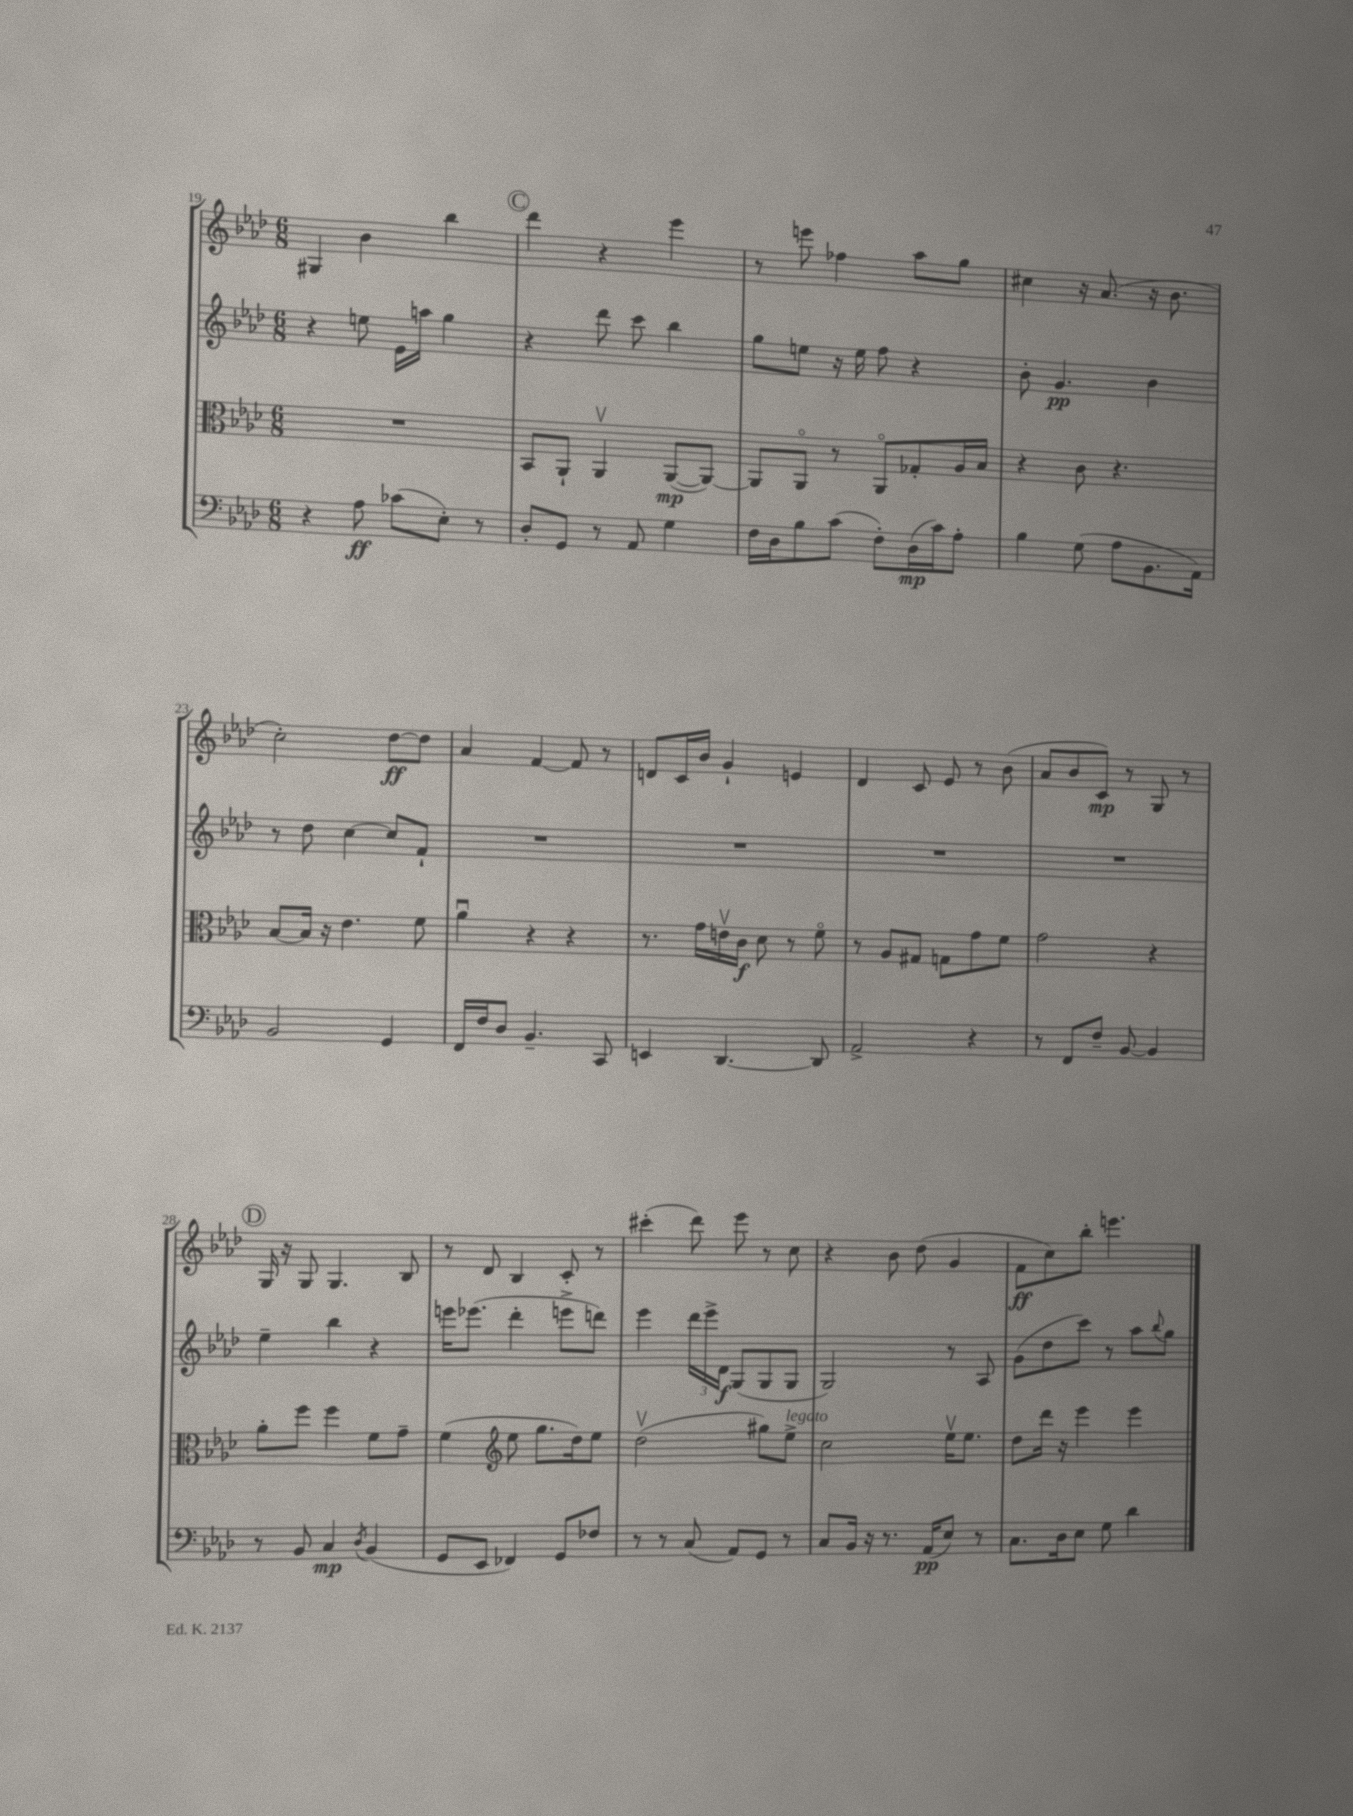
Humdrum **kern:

**kern	**kern	**kern	**kern
*staff4	*staff3	*staff2	*staff1
*clefF4	*clefC3	*clefG2	*clefG2
*k[b-e-a-d-]	*k[b-e-a-d-]	*k[b-e-a-d-]	*k[b-e-a-d-]
*M6/8	*M6/8	*M6/8	*M6/8
4r	2.r	4r	4G#
8A-	.	8ee	4b-
(8c-	.	16e-	.
.	.	16aa	.
8E-')	.	4gg	4bb-
8r	.	.	.
=	=	=	=
8D-'	8BB-	4r	4ddd-
8GG	8AA-`	.	.
8r	4AA-v	8ddd-	4r
8AA-	.	8ccc	.
4G	([8AA-	4bb-	4eee-
.	8AA-_)	.	.
=	=	=	=
16F	8AA-]	8gg	8r
16D-	.	.	.
8B-	8AA-o	8ee	8eee
(8c	8r	16r	4ff-
.	.	16ee	.
8F')	8AA-o	8ff	.
(16D-	8G-'	4r	8aa-
16c)	.	.	.
8A-'	16A-	.	8gg
.	16B-	.	.
=	=	=	=
4B-	4r	8b-'	4cc#
.	.	4.g	.
(8G	8c	.	16r
.	.	.	(8.a-
8A-	4.r	.	.
8.BB-	.	4b-	16r
.	.	.	8.b-
16AA-)	.	.	.
=	=	=	=
2BB-	[8B-	8r	2cc')
.	16B-]	8dd-	.
.	16r	.	.
.	4.e-	[4cc	.
4GG	.	8cc]	[8dd-
.	8f	8f`	8dd-]
=	=	=	=
16FF	4a-u	2.r	4a-
16F	.	.	.
8D-	.	.	.
4.BB-~	4r	.	[4f
.	4r	.	8f]
8CC	.	.	8r
=	=	=	=
4EE	8.r	2.r	8d
.	.	.	16c
.	16g	.	16b-
[4.DD-	16ev	.	4g`
.	16c	.	.
.	8d-	.	.
.	8r	.	4e
8DD-]	8fo	.	.
=	=	=	=
2AA-^	8r	2.r	4d-
.	8A-	.	.
.	8G#	.	8c
.	8G	.	8e-
4r	8g	.	8r
.	8f	.	(8b-
=	=	=	=
8r	2g	2.r	8a-
8FF	.	.	8b-
8F~	.	.	8c)
[8BB-	.	.	8r
4BB-]	4r	.	8G
.	.	.	8r
=	=	=	=
8r	8a-'	4ee-~	16G
.	.	.	16r
8BB-	8ff	.	8G
4C	4ff	4bb-	4.G
8qD-	.	.	.
(4BB-	8f	4r	.
.	8g~	.	8B-
=	=	=	=
8GG	(4f	16eee	8r
.	.	(8.eee-	.
8EE-	.	.	8d-
*	*clefG2	*	*
4FF-)	8ee-	4ddd-'	4B-
.	8.gg	.	.
8GG	.	8eee^	8c'
.	16dd-)	.	.
8F-	8ee-	8ddd)	8r
=	=	=	=
8r	(2dd-v	4eee-	(4ccc#'
8r	.	.	.
(8C	.	24ddd-	8ddd-)
.	.	24eee-^	.
.	.	24d-	.
8AA-)	.	(8G	8eee-
8GG	8gg#)	8G	8r
8r	8ee-^	8G	8cc
=	=	=	=
8C	2cc	2G)	4r
16BB-	.	.	.
16r	.	.	.
8.r	.	.	8b-
.	.	.	(8dd-
(16AA-	.	.	.
8E-)	16ee-v	8r	4g
.	8.ee-	.	.
8r	.	8A-	.
=	=	=	=
8.C	8dd-	(8g	8f
.	16ddd-	8dd-	8cc)
16D-	16r	.	.
8E-	4eee-	8ccc)	8bb-'
8G	.	8r	4.eee
4d-	4eee-	8aa-	.
.	.	8qqbb-	.
.	.	8gg	.
==	==	==	==
*-	*-	*-	*-
